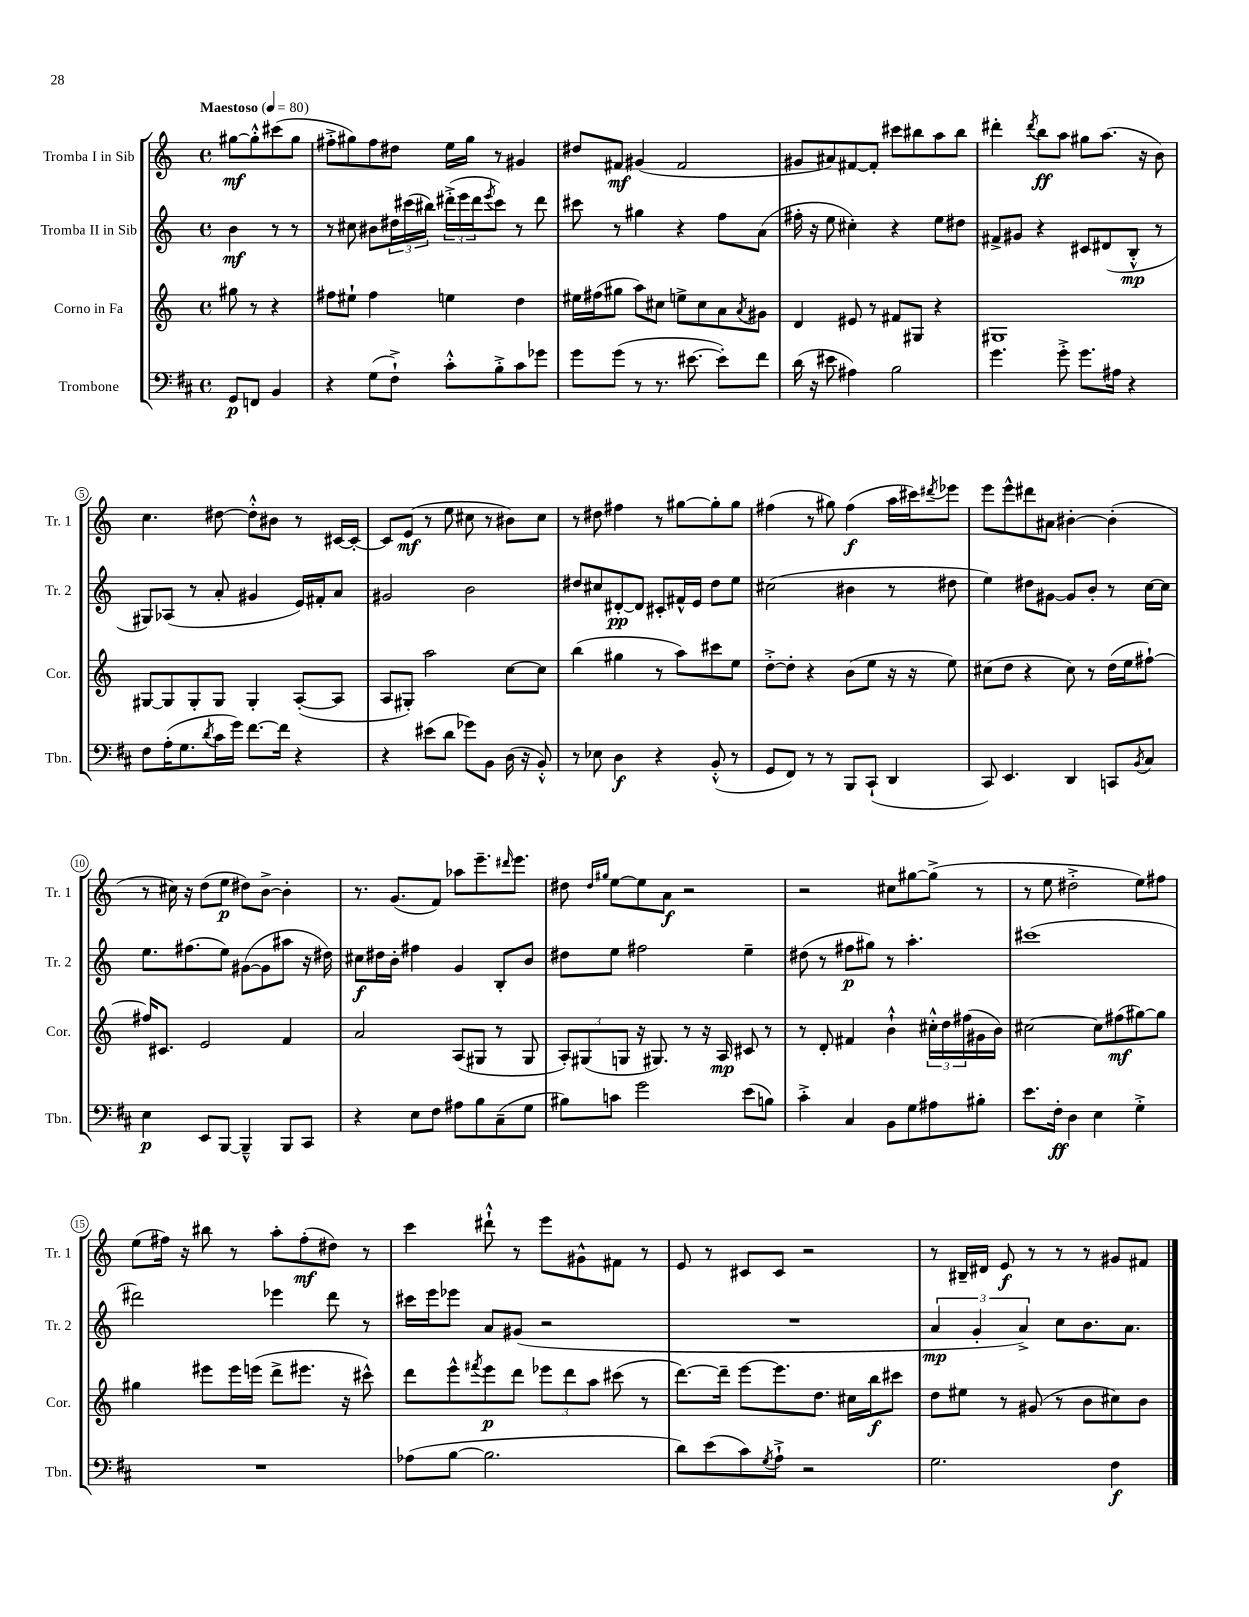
<<
\new StaffGroup <<
\new Staff = "s0" \with { instrumentName = "Tromba I in Sib" shortInstrumentName = "Tr. 1" } {
    \clef treble \key c \major \defaultTimeSignature \time 4/4 \partial 2 \tempo "Maestoso" 4 = 80
    gis''8~\mf gis''8-.-^ cis'''8( gis''8 |
    fis''8-.-> gis''8) fis''8 dis''8 e''16 gis''16 r8 gis'4 |
    dis''8 fis'8\mf gis'4( fis'2 |
    gis'8 ais'8) fis'8~ fis'8-. cis'''8 bis''8 a''8 bis''8 |
    dis'''4-. \acciaccatura { dis'''8 } b''8\ff a''8 gis''8 a''8.( r16 b'8) |
    c''4. dis''8~ dis''8-.-^ bis'8 r8 cis'16~ cis'16~-. |
    cis'8 e'8\mf( r8 e''8 cis''8 r8 bis'8) cis''8 |
    r8 dis''8 fis''4 r8 gis''8~ gis''8-. gis''8 |
    fis''4( r8 gis''8) fis''4\f( a''16 cis'''16) \acciaccatura { dis'''8 } ees'''8 |
    e'''8 e'''8-^ dis'''8 ais'8 bis'4~-. bis'4-.( |
    r8 cis''16) r16 d''8( e''8\p dis''8) b'8~-> b'4-. |
    r8. g'8.( f'8) aes''8 e'''8.-- \grace { dis'''16 } e'''8. |
    dis''8 \grace { dis''16 gis''16 } e''8~ e''8 a'8\f r2 |
    r2 cis''8 gis''8~ gis''8->( r8 |
    r8 e''8 dis''2-.-> e''8) fis''8 |
    e''8( fis''16) r16 bis''8 r8 a''8-. fis''8-.\mf( dis''8) r8 |
    c'''4 dis'''8-!-^ r8 e'''8 gis'8-^ fis'8 r8 |
    e'8 r8 cis'8 cis'8 r2 |
    r8 bis16-- dis'16 e'8\f r8 r8 r8 gis'8 fis'8 \bar "|." |
}
\new Staff = "s1" \with { instrumentName = "Tromba II in Sib" shortInstrumentName = "Tr. 2" } {
    \clef treble \key c \major \defaultTimeSignature \time 4/4 \partial 2
    b'4\mf r8 r8 |
    r8 cis''8 bis'8 \tuplet 3/2 { dis''16 cis'''16( bis''16) } \tuplet 3/2 { dis'''16-.->( e'''16 dis'''16 } \acciaccatura { e'''8 } cis'''8) r8 dis'''8 |
    cis'''8 r8 gis''4 r4 f''8 a'8( |
    fis''16-. r16 e''8 cis''4-.) r4 e''8 dis''8 |
    fis'8-> gis'8 r4 cis'8 dis'8( b8-.-^\mp r8 |
    gis8) aes8( r8 a'8-. gis'4 e'16) fis'16-. a'8 |
    gis'2 b'2 |
    dis''8 cis''8 dis'8~-.\pp dis'8 cis'8-. fis'16-^ e'16 dis''8 e''8 |
    cis''2( bis'4 r8 dis''8 |
    e''4) dis''8 gis'8~ gis'8 b'8-. r8 c''16~ c''16 |
    e''8. fis''8.( e''8) gis'8~( gis'8 ais''8 r16 dis''16) |
    cis''8\f dis''16 b'16-. fis''4 g'4 b8-. b'8 |
    dis''8 e''8 fis''2 e''4-- |
    dis''8( r8 fis''8\p gis''8) r8 a''4.-. |
    cis'''1( |
    dis'''2) ees'''4 dis'''8 r8 |
    cis'''16 e'''16 ees'''8 a'8 gis'8( r2 |
    R1 |
    \tuplet 3/2 { a'4\mp g'4-. a'4->) } c''8 b'8. a'8. \bar "|." |
}
\new Staff = "s2" \with { instrumentName = "Corno in Fa" shortInstrumentName = "Cor." } {
    \clef treble \key c \major \defaultTimeSignature \time 4/4 \partial 2
    gis''8 r8 r4 |
    fis''8 eis''8-! fis''4 e''4 d''4 |
    eis''16 fis''16( gis''8 a''8) cis''8 e''8-> cis''8 a'8 \acciaccatura { a'8 } gis'8 |
    d'4 eis'8 r8 fis'8 gis8 r4 |
    gis1 |
    gis8~ gis8 gis8-. gis8 gis4-. a8~-.( a8 |
    a8 gis8-.) a''2 c''8~ c''8 |
    b''4( gis''4 r8 a''8) cis'''8 e''8 |
    d''8~-.-> d''8-. r4 b'8( e''8 r16 r16 e''8) |
    cis''8( d''8 r4 cis''8) r8 d''16( e''16 fis''8~-!) |
    fis''16 cis'8. e'2 f'4 |
    a'2 a8( gis8 r8 gis8 |
    \tuplet 3/2 { a8-.) gis8( g8 } r16 gis8.) r8 r16 a16\mp cis'8 r8 |
    r8 d'8-. fis'4 b'4-!-^ \tuplet 3/2 { cis''16-.-^ d''16 fis''16( } gis'16 b'16) |
    cis''2~ cis''8 fis''8\mf( gis''8~) gis''8 |
    gis''4 eis'''8 eis'''16 e'''16( d'''8-> eis'''8. r16 cis'''8-^) |
    d'''8 e'''8-^ \acciaccatura { fis'''8 } e'''8\p d'''8 \tuplet 3/2 { ees'''8 d'''8 a''8 } cis'''8( r8 |
    d'''8.~) d'''16-- e'''8~ e'''8. d''8. cis''16 b''16\f cis'''8 |
    d''8 eis''8 r8 gis'8( r8 b'8 cis''8) b'8 \bar "|." |
}
\new Staff = "s3" \with { instrumentName = "Trombone" shortInstrumentName = "Tbn." } {
    \clef bass \key d \major \defaultTimeSignature \time 4/4 \partial 2
    g,8\p f,8 b,4 |
    r4 g8( fis8-!->) cis'8-.-^ b8-.-> cis'8 ges'8 |
    g'8 g'8( r8 r8. eis'8.~ eis'8-.) fis'8 |
    d'16( r16 eis'8 ais4) b2 |
    g'4. g'8-.-> g'8. ais16 r4 |
    fis8 a16-.( g8. \acciaccatura { d'8 } cis'16 g'16) fis'8.~ fis'16 r4 |
    r4 eis'8( d'8 ges'8) b,8 d16( r16 b,8-.-^) |
    r8 ees8 d4\f r4 b,8-.-^( r8 |
    g,8 fis,8) r8 r8 b,,8 cis,8-!( d,4 |
    cis,8) e,4. d,4 c,8 \acciaccatura { b,8 } cis8 |
    e4\p e,8 b,,8~ b,,4---^ b,,8 cis,8 |
    r4 e8 fis8 ais8 b8 cis8--( g8 |
    bis8) c'8 g'2 e'8( b8) |
    cis'4-.-> cis4 b,8 g8 ais8 bis8-. |
    e'8. fis16-.\ff d4 e4 g4-.-> |
    R1 |
    aes8( b8~ b2. |
    d'8) e'8( cis'8) \acciaccatura { g8 } a8-!-> r2 |
    g2. fis4\f \bar "|." |
}
>>
>>
\layout { \context { \Score \override BarNumber.stencil = #(make-stencil-circler 0.1 0.3 ly:text-interface::print) } }
